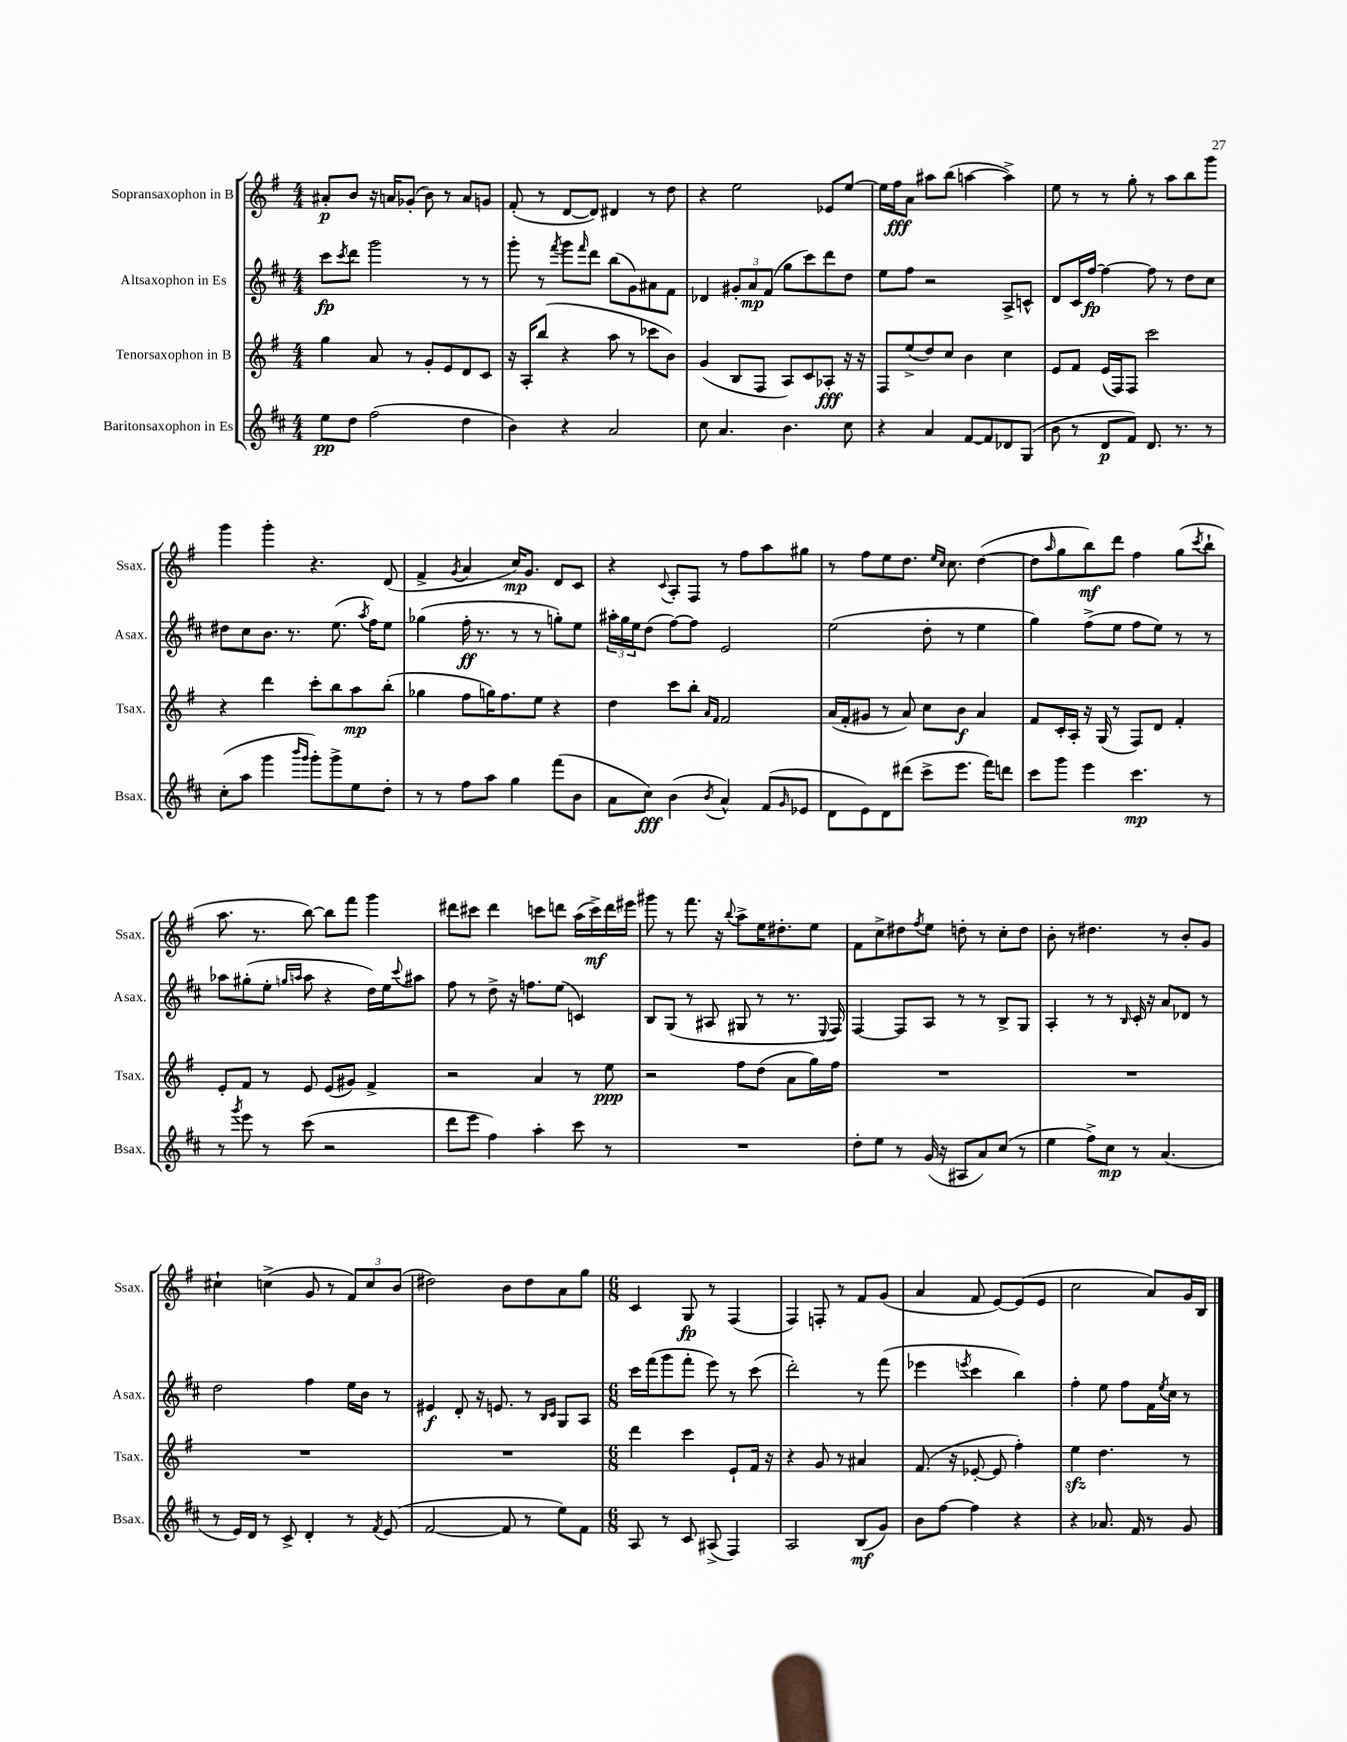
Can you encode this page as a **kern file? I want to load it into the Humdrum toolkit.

**kern	**dynam	**kern	**dynam	**kern	**dynam	**kern	**dynam
*part4	*part4	*part3	*part3	*part2	*part2	*part1	*part1
*staff4	*staff4	*staff3	*staff3	*staff2	*staff2	*staff1	*staff1
*I"Baritonsaxophon in Es	*	*I"Tenorsaxophon in B	*	*I"Altsaxophon in Es	*	*I"Sopransaxophon in B	*
*I'Bsax.	*	*I'Tsax.	*	*I'Asax.	*	*I'Ssax.	*
*clefG2	*	*clefG2	*	*clefG2	*	*clefG2	*
*k[f#c#]	*	*k[f#]	*	*k[f#c#]	*	*k[f#]	*
*M4/4	*	*M4/4	*	*M4/4	*	*M4/4	*
=1	=1	=1	=1	=1	=1	=1	=1
8ee\L	pp	4gg\	.	8ccc#\L	fp	8a#X'/L	p
.	.	.	.	8qccc#/	.	.	.
8dd\J	.	.	.	8ddd\J	.	8b/J	.
(2ff#\	.	8a/	.	2ggg\	.	16r	.
.	.	.	.	.	.	16an/KL	.
.	.	8r	.	.	.	(8g-X'/J	.
.	.	8g'/L	.	.	.	8b\)	.
.	.	8e/	.	.	.	8r	.
4dd\	.	8d/	.	8r	.	8a/L	.
.	.	8c/J	.	8r	.	8gn/J	.
=2	=2	=2	=2	=2	=2	=2	=2
4b\)	.	16r	.	8ggg'\	.	(8f#'/	.
.	.	16A'/KL	.	.	.	.	.
.	.	(8bb/J	.	8r	.	8r	.
.	.	.	.	8qfff#/	.	.	.
4r	.	4r	.	8ggg\L	.	[8d/L	.
.	.	.	.	16qqfff#/	.	.	.
.	.	.	.	8ddd\J	.	8d/J])	.
2a/	.	8aa\	.	(8bb\L	.	4d#X/	.
.	.	8r	.	8g\)	.	.	.
.	.	8ccc-X\L	.	8a#X\	.	8r	.
.	.	8b\J)	.	8f#\J	.	8dd\	.
=3	=3	=3	=3	=3	=3	=3	=3
8cc#\	.	(4g/	.	4d-X/	.	4r	.
4.a/	.	.	.	.	.	.	.
.	.	8B/L	.	12g#X'/L	.	2ee\	.
.	.	.	.	12a/	mp	.	.
.	.	8F#/J	.	.	.	.	.
.	.	.	.	(12f#/J	.	.	.
4.b\	.	8A/L)	.	8gg\L	.	.	.
.	.	8c/	.	8ccc#\)	.	.	.
.	.	8A-X'/J	fff	8ddd\	.	8e-X/L	.
8cc#\	.	16r	.	8dd\J	.	[8ee/J	.
.	.	16r	.	.	.	.	.
=4	=4	=4	=4	=4	=4	=4	=4
4r	.	8F#/L	.	8ee\L	.	16ee\LL]	.
.	.	.	.	.	.	16ff#\J	fff
.	.	(8ee^/	.	8ff#\J	.	8a\J	.
4a/	.	8dd/)	.	2r	.	8aa#X\L	.
.	.	8cc/J	.	.	.	(8bb\J	.
[8f#/L	.	4b\	.	.	.	[4aan\	.
8f#/]	.	.	.	.	.	.	.
8d-X/	.	4cc\	.	8A^/L	.	4aa^\])	.
(8G/J	.	.	.	8cn^^/J	.	.	.
=5	=5	=5	=5	=5	=5	=5	=5
8b\	.	8e/L	.	8d/L	.	8ee\	.
8r	.	8f#/J	.	16c#/L	.	8r	.
.	.	.	.	[16ff#/JJ	fp	.	.
8d/L	p	(16e/LL	.	4ff#\_	.	8r	.
.	.	16F#/J)	.	.	.	.	.
8f#/J)	.	8F#/J	.	.	.	8gg'\	.
8.d/	.	2ccc\	.	8ff#\]	.	8r	.
.	.	.	.	8r	.	8aa\L	.
8.r	.	.	.	.	.	.	.
.	.	.	.	8dd\L	.	8bb\	.
8r	.	.	.	8cc#\J	.	8ggg\J	.
!!LO:LB:g=z
=6	=6	=6	=6	=6	=6	=6	=6
(8cc#'\L	.	4r	.	8dd#X\L	.	4ggg\	.
8aa\J	.	.	.	8cc#\	.	.	.
4ggg\	.	4ddd\	.	8.b\J	.	4ggg'\	.
.	.	.	.	8.r	.	.	.
16qqbbb/LL	.	.	.	.	.	.	.
16qqggg/JJ	.	.	.	.	.	.	.
8ggg'\L)	.	8ccc'\L	.	.	.	4.r	.
8ggg^\	.	8bb\	.	(8.ee\	.	.	.
8ee\	.	8aa\	mp	.	.	.	.
.	.	.	.	8qaa/	.	.	.
.	.	.	.	16ff#\KL)	.	.	.
8dd'\J	.	(8bb'\J	.	8ee\J	.	(8d/	.
=7	=7	=7	=7	=7	=7	=7	=7
8r	.	4gg-X\	.	(4gg-X\	.	4f#^/	.
8r	.	.	.	.	.	.	.
.	.	.	.	.	.	8qg/	.
8ff#\L	.	8ff#\L	.	16ff#'\	ff	4a/	.
.	.	.	.	8.r	.	.	.
8aa\J	.	16ggn\K)	.	.	.	.	.
.	.	8.ff#\	.	.	.	.	.
4gg\	.	.	.	8r	.	16cc/KL)	mp
.	.	.	.	.	.	8.g/J	.
.	.	8ee\J	.	8r	.	.	.
(8fff#\L	.	4r	.	8ggn'\L)	.	8d/L	.
8b\J	.	.	.	8ee\J	.	8c/J	.
=8	=8	=8	=8	=8	=8	=8	=8
8a\L	.	4dd\	.	24aa#X'\LL	.	4r	.
.	.	.	.	24gg\	.	.	.
.	.	.	.	24ee\J	.	.	.
8cc#\J)	fff	.	.	(8dd\J	.	.	.
.	.	.	.	.	.	8qqc/	.
(4b\	.	8ccc\L	.	[8ff#\L)	.	8A'/L	.
.	.	8bb'\J	.	8ff#\J]	.	8F#/J	.
.	.	16qqa/LL	.	.	.	.	.
8qb/	.	16qqf#/JJ	.	.	.	.	.
4a^^/)	.	2f#/	.	2e/	.	8r	.
.	.	.	.	.	.	8ff#\L	.
(8f#/L	.	.	.	.	.	8aa\	.
16qqg/	.	.	.	.	.	.	.
8e-X/J	.	.	.	.	.	8gg#X\J	.
=9	=9	=9	=9	=9	=9	=9	=9
8d\L	.	(16a/LL	.	(2ee\	.	8r	.
.	.	16f#'/J	.	.	.	.	.
8e\)	.	8g#X/J	.	.	.	8ff#\L	.
8d\	.	8r	.	.	.	8ee\	.
(8ddd#X\J	.	8a/)	.	.	.	8.dd\J	.
8ccc#^\L	.	8cc\L	.	8dd'\	.	.	.
.	.	.	.	.	.	16qqee/LL	.
.	.	.	.	.	.	16qqcc/JJ	.
.	.	.	.	.	.	8.cc\	.
8.eee\J	.	8b\J	f	8r	.	.	.
.	.	4a/	.	4ee\	.	([4dd\	.
16fff#\KL)	.	.	.	.	.	.	.
8dddn\J	.	.	.	.	.	.	.
=10	=10	=10	=10	=10	=10	=10	=10
8ccc#\L	.	8f#/L	.	4gg\)	.	8dd\L]	.
.	.	.	.	.	.	16qqaa/	.
8ggg\J	.	16c'/L	.	.	.	8gg\	.
.	.	16A'/JJ	.	.	.	.	.
4eee\	.	16r	.	(8ff#^\L	.	8bb\)	mf
.	.	(16G/	.	.	.	.	.
.	.	8r	.	8ee\J	.	8ddd\J	.
4.ccc#\	mp	8F#/L)	.	8ff#\L	.	4ff#\	.
.	.	8d/J	.	8ee\J)	.	.	.
.	.	4f#'/	.	8r	.	(8gg\L	.
.	.	.	.	.	.	8qccc/	.
8r	.	.	.	8r	.	8bb`\J	.
!!LO:LB:g=z
=11	=11	=11	=11	=11	=11	=11	=11
8r	.	8e'/L	.	8aa-X\L	.	8.aa\	.
8qggg/	.	.	.	.	.	.	.
8eee\	.	8f#/J	.	(8gg#X'\	.	.	.
.	.	.	.	.	.	8.r	.
8r	.	8r	.	8ee'\J	.	.	.
.	.	.	.	16qqggn/LL	.	.	.
.	.	.	.	16qqaan/JJ	.	.	.
(8ccc#\	.	8e/	.	8aa\	.	[8bb\)	.
2r	.	(8e/L	.	4r	.	8bb\L]	.
.	.	8g#X/J)	.	.	.	8fff#\J	.
.	.	4f#^/	.	16dd\LL)	.	4ggg\	.
.	.	.	.	16ee\J	.	.	.
.	.	.	.	8qqccc#/	.	.	.
.	.	.	.	8aa#X\J	.	.	.
=12	=12	=12	=12	=12	=12	=12	=12
8ddd\L	.	2r	.	8ff#\	.	8ddd#X\L	.
8eee\J	.	.	.	8r	.	8ccc#X\J	.
4ff#\)	.	.	.	8dd^\	.	4ddd#\	.
.	.	.	.	16r	.	.	.
.	.	.	.	8.ffn\L	.	.	.
4aa'\	.	4a/	.	.	.	8cccn\L	.
.	.	.	.	(8ee\J	.	8dddn\J	.
8ccc#\	.	8r	.	4cn/)	.	(16aa\LL	.
.	.	.	.	.	.	16ccc^\)	mf
8r	.	8ee\	ppp	.	.	16ddd\	.
.	.	.	.	.	.	16eee#X\JJ	.
=13	=13	=13	=13	=13	=13	=13	=13
1r	.	2r	.	8B/L	.	8ggg#X\	.
.	.	.	.	(8G/J	.	8r	.
.	.	.	.	8r	.	8.fff#\	.
.	.	.	.	8A#X/	.	.	.
.	.	.	.	.	.	16r	.
.	.	.	.	.	.	8qqbb/	.
.	.	8ff#\L	.	8G#X/	.	8aa^\L	.
.	.	(8dd\J	.	8r	.	16ee\K	.
.	.	.	.	.	.	8.dd#X'\	.
.	.	8a\L	.	8.r	.	.	.
.	.	16gg\L)	.	.	.	8ee\J	.
.	.	.	.	8qqE/	.	.	.
.	.	16ff#\JJ	.	16F#/)	.	.	.
=14	=14	=14	=14	=14	=14	=14	=14
8dd'\L	.	1r	.	[4F#/	.	8f#\L	.
8ee\J	.	.	.	.	.	8cc^\	.
8r	.	.	.	8F#/L]	.	8dd#X\	.
.	.	.	.	.	.	8qff#/	.
(16g/	.	.	.	8A/J	.	8ee\J	.
16r	.	.	.	.	.	.	.
8A#X/L	.	.	.	8r	.	8ddn'\	.
8a/)	.	.	.	8r	.	8r	.
(8cc#/J	.	.	.	8B^/L	.	8cc'\L	.
8r	.	.	.	8G/J	.	8dd\J	.
=15	=15	=15	=15	=15	=15	=15	=15
4ee\	.	1r	.	4A'/	.	8b'\	.
.	.	.	.	.	.	8r	.
8ff#^\L)	.	.	.	8r	.	4.dd#X\	.
8cc#\J	mp	.	.	8r	.	.	.
.	.	.	.	16qqB/	.	.	.
8r	.	.	.	16c#'/	.	.	.
.	.	.	.	16r	.	.	.
(4.a/	.	.	.	8a/L	.	8r	.
.	.	.	.	8d-X/J	.	8b'/L	.
.	.	.	.	8r	.	8g/J	.
!!LO:LB:g=z
=16	=16	=16	=16	=16	=16	=16	=16
8r	.	1r	.	2dd\	.	4cc#X`\	.
16e/LL)	.	.	.	.	.	.	.
16d/JJ	.	.	.	.	.	.	.
8r	.	.	.	.	.	(4ccn^\	.
8c#^/	.	.	.	.	.	.	.
4d'/	.	.	.	4ff#\	.	8g/	.
.	.	.	.	.	.	8r	.
8r	.	.	.	16ee\LL	.	12f#/L)	.
.	.	.	.	16b\JJ	.	.	.
.	.	.	.	.	.	12cc/	.
8qf#/	.	.	.	.	.	.	.
(8e/	.	.	.	8r	.	.	.
.	.	.	.	.	.	(12b/J	.
=17	=17	=17	=17	=17	=17	=17	=17
[2f#/	.	1r	.	4e#X/	f	2dd#X\)	.
.	.	.	.	8d'/	.	.	.
.	.	.	.	16r	.	.	.
.	.	.	.	8.en/	.	.	.
8f#/]	.	.	.	.	.	8b\L	.
8r	.	.	.	8r	.	8dd#\	.
.	.	.	.	16qqB/LL	.	.	.
.	.	.	.	16qqc#/JJ	.	.	.
8ee\L)	.	.	.	8G/L	.	8a\	.
8f#\J	.	.	.	8A/J	.	8gg\J	.
=18	=18	=18	=18	=18	=18	=18	=18
*M6/8	*	*M6/8	*	*M6/8	*	*M6/8	*
8A/	.	4ddd\	.	16ccc#\LL	.	4c/	.
.	.	.	.	(16fff#\J	.	.	.
8r	.	.	.	8ggg\	.	.	.
8c#/	.	4ccc\	.	8fff#'\J	.	8G/	fp
(8A#X^/	.	.	.	8eee\)	.	8r	.
4F#/)	.	8e`/L	.	8r	.	(4F#/	.
.	.	16f#/Jk	.	(8ccc#\	.	.	.
.	.	16r	.	.	.	.	.
=19	=19	=19	=19	=19	=19	=19	=19
2A/	.	4r	.	2ddd'\)	.	4F#/)	.
.	.	8g/	.	.	.	8Fn'/	.
.	.	8r	.	.	.	8r	.
(8B/L	mf	4a#X/	.	8r	.	8f#/L	.
8g/J)	.	.	.	(8fff#\	.	(8g/J	.
=20	=20	=20	=20	=20	=20	=20	=20
8b\L	.	(8.f#/	.	4eee-X\	.	4a/	.
[8ff#\J	.	.	.	.	.	.	.
.	.	16r	.	.	.	.	.
.	.	.	.	8qeeen/	.	.	.
4ff#\]	.	[8e-X'/	.	4ccc#\	.	8f#/	.
.	.	8e-/]	.	.	.	[8e/L)	.
4r	.	4ff#'\)	.	4bb\)	.	(8e/]	.
.	.	.	.	.	.	8e/J	.
=21	=21	=21	=21	=21	=21	=21	=21
4r	.	4eezz\	.	4ff#'\	.	2cc\	.
8.a-X/	.	4.dd\	.	8ee\	.	.	.
.	.	.	.	8ff#\L	.	.	.
16f#/	.	.	.	.	.	.	.
8r	.	.	.	16f#\L	.	8a/L)	.
.	.	.	.	8qee/	.	.	.
.	.	.	.	16cc#\JJ	.	.	.
8g/	.	8r	.	8r	.	16g/L	.
.	.	.	.	.	.	16B/JJ	.
==	==	==	==	==	==	==	==
*-	*-	*-	*-	*-	*-	*-	*-
